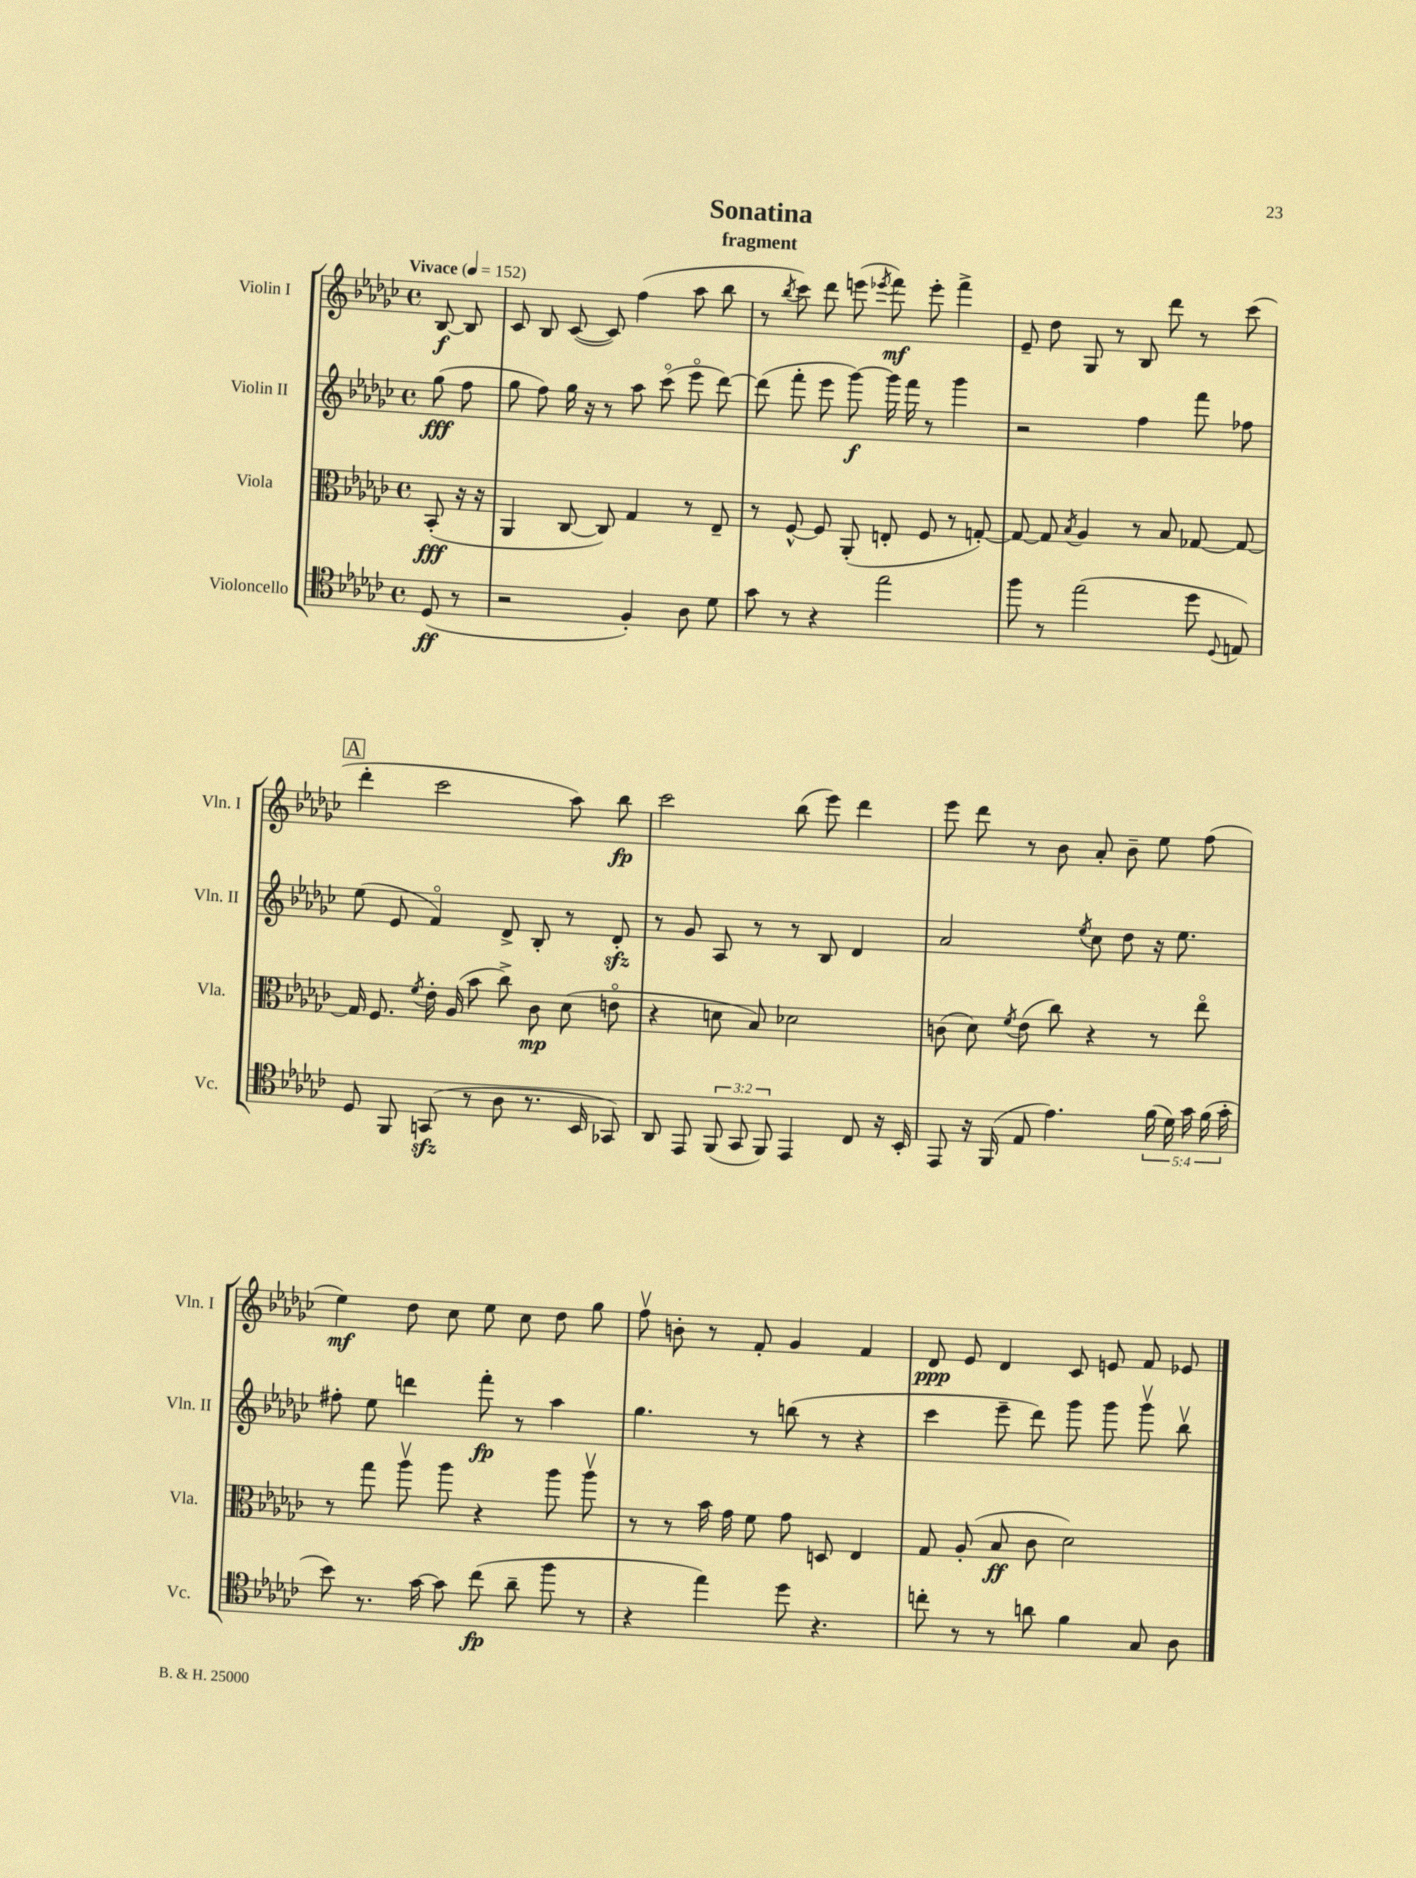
\header { title = "Sonatina" subtitle = "fragment" }
<<
\new StaffGroup <<
\new Staff = "s0" \with { instrumentName = "Violin I" shortInstrumentName = "Vln. I" } {
    \clef treble \key ges \major \defaultTimeSignature \time 4/4 \partial 4 \tempo "Vivace" 4 = 152
    \autoBeamOff bes8~\f bes8 |
    ces'8 bes8 ces'8~( ces'8) f''4( aes''8 bes''8 |
    r8 \acciaccatura { bes''8 } ces'''8) des'''8 e'''8( \acciaccatura { ees'''8 } f'''8\mf) ees'''8-. f'''4-> |
    ees'8-- des''8 ges8 r8 bes8 des'''8 r8 ces'''8( |
    \mark \markup { \box "A" } des'''4-. ces'''2 aes''8) bes''8\fp |
    ces'''2 bes''8( ees'''8) des'''4 |
    ees'''8 des'''8 r8 bes'8 aes'8-. bes'8-- ees''8 f''8( |
    ees''4\mf) des''8 ces''8 ees''8 ces''8 des''8 ges''8 |
    f''8\upbow b'8-. r8 f'8-. ges'4 f'4 |
    des'8\ppp ees'8 des'4 ces'8 e'8 f'8 ees'8 \bar "|." |
}
\new Staff = "s1" \with { instrumentName = "Violin II" shortInstrumentName = "Vln. II" } {
    \clef treble \key ges \major \defaultTimeSignature \time 4/4 \partial 4
    \autoBeamOff ges''8\fff( f''8 |
    ges''8 f''8) ges''16 r16 r8 aes''8 ces'''8\flageolet( ees'''8\flageolet des'''8~) |
    des'''8( f'''8-. ees'''8 ges'''8~\f) ges'''16 f'''16 r8 ges'''4 |
    r2 f''4 f'''8 fes''8 |
    \mark \markup { \box "A" } ees''8( ees'8 f'4\flageolet) des'8-> bes8-. r8 des'8-.\sfz |
    r8 ges'8 aes8 r8 r8 bes8 des'4 |
    aes'2 \acciaccatura { ees''8 } ces''8 des''8 r16 ees''8. |
    fis''8-. ees''8 d'''4 f'''8-.\fp r8 aes''4 |
    ges''4. r8 b''8( r8 r4 |
    ces'''4 ees'''8-- des'''8) ges'''8 ges'''8 ges'''8\upbow bes''8\upbow \bar "|." |
}
\new Staff = "s2" \with { instrumentName = "Viola" shortInstrumentName = "Vla." } {
    \clef alto \key ges \major \defaultTimeSignature \time 4/4 \partial 4
    \autoBeamOff bes,8-.\fff( r16 r16 |
    aes,4 ces8~ ces8) ges4 r8 ees8-- |
    r8 f8~-^ f8 aes,8-.( e8-. f8 r8 g8~-.) |
    g8~ g8 \acciaccatura { bes8 } aes4 r8 bes8 ges8~ ges8~ |
    \mark \markup { \box "A" } ges16 f8. \acciaccatura { f'8 } ees'16-. aes16( bes'8 ces''8->) ces'8\mp des'8( e'8\flageolet |
    r4 d'8 bes8) des'2 |
    c'8( des'8) \acciaccatura { f'8 } ees'8( ces''8) r4 r8 ees''8\flageolet |
    r8 ges''8 aes''8\upbow aes''8 r4 aes''8 aes''8\upbow |
    r8 r8 bes'16 ges'16 f'8 ges'8 d8 ees4 |
    ges8 aes8-.( bes8\ff ces'8 des'2) \bar "|." |
}
\new Staff = "s3" \with { instrumentName = "Violoncello" shortInstrumentName = "Vc." } {
    \clef tenor \key ges \major \defaultTimeSignature \time 4/4 \override Staff.TupletNumber.text = #tuplet-number::calc-fraction-text \partial 4
    \autoBeamOff des8\ff( r8 |
    r2 f4-.) aes8 des'8 |
    ges'8 r8 r4 ees''2 |
    f''8 r8 ees''2( des''8 \appoggiatura { des8 } e8) |
    \mark \markup { \box "A" } des8 f,8 g,8\sfz( r8 aes8 r8. bes,16 ges,8) |
    aes,8 ees,8 \tuplet 3/2 { f,8( ges,8 f,8) } ees,4 ces8 r16 bes,16-. |
    ees,8 r16 f,16( ees8 ees'4.) \tuplet 5/4 { f'16( des'16) ges'16 f'16( ges'16-. } |
    bes'8) r8. ges'16~ ges'8 ces''8\fp( aes'8-- f''8 r8 |
    r4 ees''4) des''8 r4. |
    c''8-. r8 r8 a'8 f'4 ges8 aes8 \bar "|." |
}
>>
>>
\layout { \context { \Score \remove "Bar_number_engraver" } }
